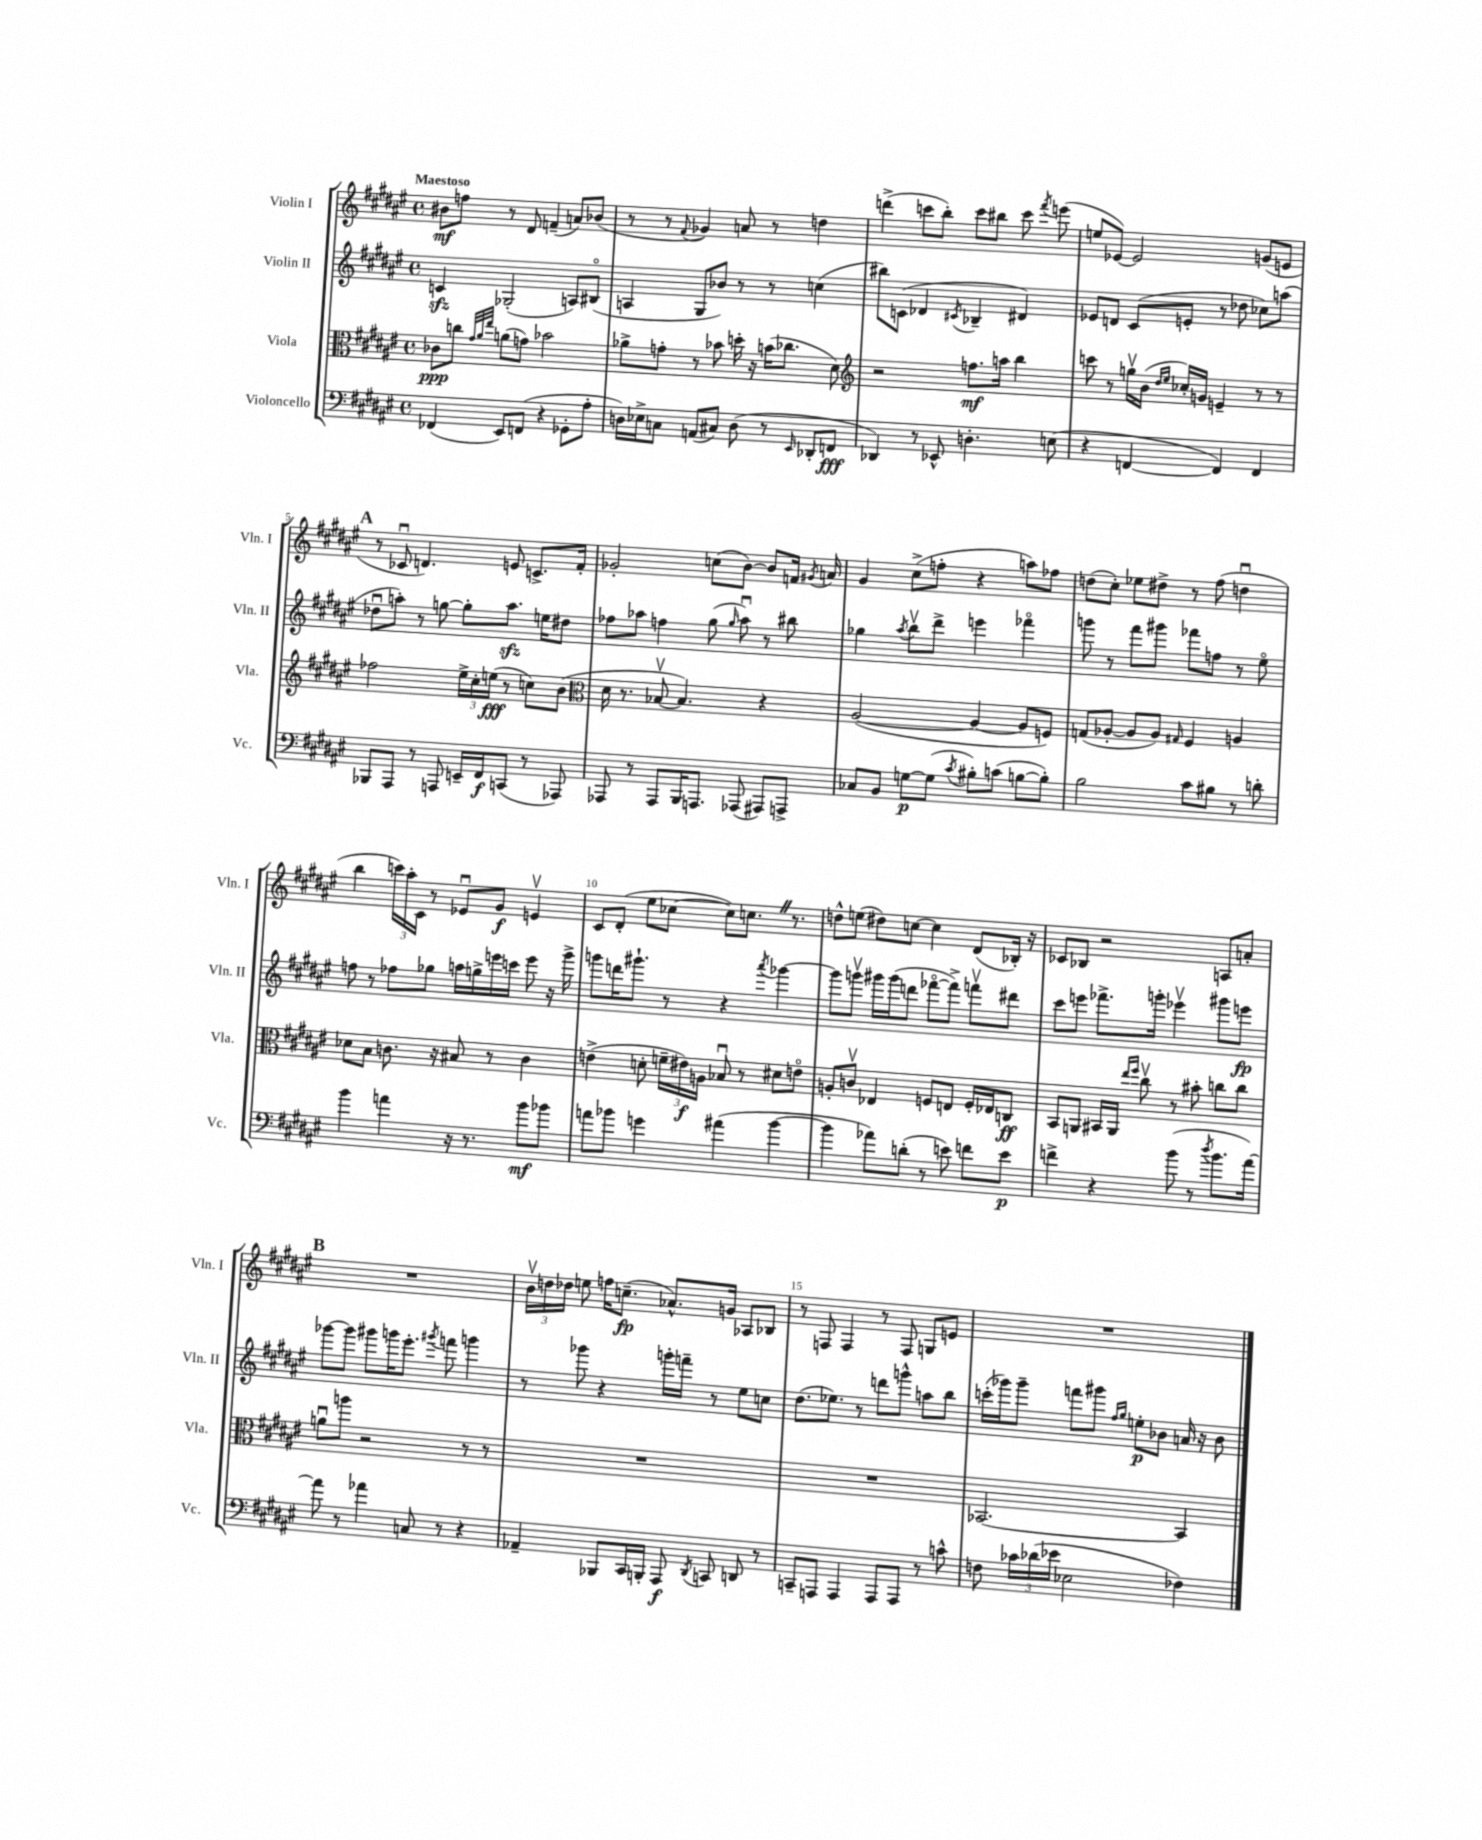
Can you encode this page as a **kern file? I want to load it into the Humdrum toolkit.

**kern	**kern	**kern	**kern
*staff4	*staff3	*staff2	*staff1
*clefF4	*clefC3	*clefG2	*clefG2
*k[f#c#g#d#a#e#]	*k[f#c#g#d#a#e#]	*k[f#c#g#d#a#e#]	*k[f#c#g#d#a#e#]
*M4/4	*M4/4	*M4/4	*M4/4
*met(c)	*met(c)	*met(c)	*met(c)
(4FF-/	8c-\L	4c/	8b#\L
.	8cc\J	.	8ff\J
.	32qqg#/LLL	.	.
.	32qqa#/	.	.
.	32qqee#/JJJ	.	.
8EE#/L)	(8a\L	(2G-'/	8r
(8FF/J	8g\J)	.	8d#/
4r	2b-\	.	(4f~/
8GG-'\L	.	8A/L)	8a/L)
8A#'\J	.	(8B#o/J	(8b-/J
=	=	=	=
16D\LL)	8a-^\L	4A/	8r
16E-^\J	.	.	.
8C\J	8g'\J	.	8r
.	.	.	8qqf#/
(8AA/L	8r	8G#/L	4g-/)
8C#/J)	8b-\	8b-/J)	.
(8D\	16dd'\	8r	8a/
.	16r	.	.
8r	(16b\LK	8r	8r
.	8.cc-\J	.	.
16qqEE#/	.	.	.
8DD-'/L	.	(4cc\	4dd\
8FF/J	8d#\)	.	.
=	=	=	=
*	*clefG2	*	*
4DD-/)	2r	8bb#\L)	(4ddd^\
.	.	(8c\J	.
8r	.	4d-/	8ccc\L
8EE-^^/	.	.	8bb'\J)
.	.	8qc#/	.
4.D'\	8.ff\L	4B-~/	8ccc\L
.	.	.	8bb#\J
.	16aa\Jk	.	.
.	4bb\	4d#/)	8ccc\
.	.	.	8qfff#/
(8E\	.	.	(8eee\
=	=	=	=
4r	8ccc\	8e-/L	8ee/L
.	8r	8d/J	[8e-/J)
[4FF/	16ggv\LL	(8c#/L	2e-/]
.	(16b\JJ	.	.
.	16qqdd#/LL	.	.
.	16qqee#/JJ	.	.
.	16cc-'/LL)	8e'/J	.
.	16g/JJ	.	.
4FF/])	4e~/	8r	.
.	.	8dd-\	.
4FF/	8r	8cc-\L)	(8g/L
.	8r	(8aa\J	8e/J
=	=	=	=
8BBB-/L	2ff-\	8dd-u\L	8r
8AAA#/J	.	8aa'\J)	8c-u/
8r	.	8r	4.d/)
8AAA/	.	[8gg\	.
16EE~/LL	24ee#^\LL	8gg'\]L	.
.	24cc#'\	.	.
16FF#/J	.	.	.
.	(24ee\JJ	.	.
(8CC/J	8r	8.aa\J	8e/
8r	8cc\L)	.	8.c^/L
.	.	16ee\LK	.
8AAA-/)	(8b\J	8dd#\J	.
.	.	.	16f#'/Jk
=	=	=	=
*	*clefC3	*	*
8AAA-/	16d#\	8ff-\L	2g-'/
.	8.r	.	.
8r	.	8aa-\J	.
8AAA-/L	[8B-v/	4ff\	.
16BBB/K	4.B-/])	.	.
8.AAA/J	.	.	.
.	.	(8gg#\	(8cc\L
.	.	16qqgg#/	.
(8AAA-/	.	8aa-u\)	[8b\J)
8AAA#/L)	4r	8r	8b/]L
8AAA^/J	.	8bb#\	16f/Jk
.	.	.	8qg#/
.	.	.	16a/
=	=	=	=
8C-/L	([2A#/	4gg-\	4g#/
8BB/J	.	.	.
.	.	8qaa#/	.
[8G\L	.	8bbv\L	(8cc#^\L
(8G\]J	.	8ddd#^\J	8ff'\J
8qc#/	.	.	.
8B#'\L)	4A#/_	4eee\	4r
(8c\J	.	.	.
[8B\L	8A#/]L	4fff-o\	8aa\L)
8B'\]J)	8F/J)	.	8ff-\J
=	=	=	=
2B\	(8G/L	8ggg\	(8dd\L
.	[8A-'/J	8r	8cc#'\J)
.	8A-/]L	8fff#\L	8ee-\L
.	8A-/J)	8ggg#\J	8dd#^\J
.	16qqG#/	.	.
8c#\L	4F#/	8fff-\L	8r
8B#\J	.	8ff\J	(8ff#\
8r	4A/	8r	4ddu\
8d'\	.	8ee#o\	.
=	=	=	=
4b\	8d-\L	8ff\	4bb\
.	8B\J	8r	.
4a\	8.c\	8ff-\L	24ccc\LL)
.	.	.	24aa#'\
.	.	.	24c#\JJ
.	.	8gg-\J	8r
.	16r	.	.
16r	8B#/	16aa\LL	8e-u/L
8.r	.	16gg^\	.
.	8r	16eee\	8g#/J
.	.	16ccc\JJ	.
8b\L	4c\	8eee\	4ev/
8b-\J	.	16r	.
.	.	16ggg#^\	.
=	=	=	=
8a\L	(4e^\	8ggg\L	8c#/L
8b-\J	.	16ddd\K	(8d#'/J
.	.	8.ggg#`\J	.
4g\	8d'\	.	8ee#\L
.	24f~\LL	8r	[8cc-\J
.	24e#\)	.	.
.	24A\JJ	.	.
(4a#\	8B-u/	4r	8cc-\]L)
.	8r	.	8.cc\J
.	.	8qaaa#/	.
[4b-\	8d#\L	[4ggg-\	.
.	.	.	8.r
.	8eo\J	.	.
=	=	=	=
4b-\]	8A'/L	8ggg-\]L	8dd^^\L
.	8cv/J	8gggv\J	(8ee\J
8a-\L)	4E-/	16ggg#\LL	8dd#\L)
.	.	(16ggg#\J	.
(8d'\J	.	8ddd\J	[8cc\J
8r	8F/L	[8fff-o\L	4cc\]
8e\)	8E/J	8fff-^\]J)	.
8f\L	16F'/LL	8fffv\L	(8d#/L
.	16E-/J	.	.
8e\J	8C/J	8ddd#\J	16B-'/Jk)
.	.	.	16r
=	=	=	=
4f^\	8BB/L	8ccc#\L	8c-/L
.	8AA/J	8eee\J	8B-/J
4r	16BB#/LL	8.fff-^\L	2r
.	16AA/JJ	.	.
.	16qqee#/LL	.	.
.	16qqff#/JJ	.	.
.	8cc#v\	.	.
.	.	16ggg'\Jk	.
(8b\	8r	4eee-v\	.
8r	8b#'\	.	.
8qdd#/	.	.	.
8.b\L	8cc\L	8ggg#\L	8A/L
.	8cc\J	8eee\J	8a'/J
[16a#\Jk)	.	.	.
=	=	=	=
8a#\]	8au\L	[8ggg-\L	1r
8r	8aa\J	8ggg-\]J	.
4a-\	2r	8ggg#\L	.
.	.	16ggg\K	.
.	.	8.eee#'\J	.
8C/	.	.	.
.	.	8qggg#/	.
8r	.	8fff\	.
4r	8r	4ggg\	.
.	8r	.	.
=	=	=	=
4AA-~/	1r	8r	24bv\LL
.	.	.	24dd\
.	.	.	24dd-\JJ
.	.	8ggg-\	8ee\
8BBB-/L	.	4r	16ff\LK
.	.	.	(8.cc~\J
16CC#/L	.	.	.
16BBB'/JJ	.	.	.
8AAA#/	.	16ggg'\LL	8.a-^^/L)
.	.	16fff~\JJ	.
8qDD#/	.	.	.
8CC/	.	8r	.
.	.	.	16g/Jk
8DD/	.	8ee#\L	8A-/L
8r	.	8cc\J	8B-/J
=	=	=	=
8CC~/L	1r	(8.dd#\L	8r
8AAA/J	.	.	8F/
.	.	8.ee-\J)	.
4AAA/	.	.	4F/
.	.	8r	.
8AAA/L	.	8ddd\L	8r
8AAA/J	.	8ggg^^\J	8F/
8r	.	8aa\L	8G/L
8c^^\	.	8bb\J	8e/J
=	=	=	=
8F\	[2.BB-/	(16ccc'\LL	1r
.	.	16ggg-\J)	.
24c-\LL	.	8ggg-~\J	.
(24d-\	.	.	.
24e-\JJ	.	.	.
2E-\	.	8fff\L	.
.	.	8ggg#\J	.
.	.	16qqff#/LL	.
.	.	16qqgg#/JJ	.
.	.	8ee'\L	.
.	.	8b-\J	.
4F-\)	4BB-/]	16a/	.
.	.	16r	.
.	.	8b-\	.
==	==	==	==
*-	*-	*-	*-
